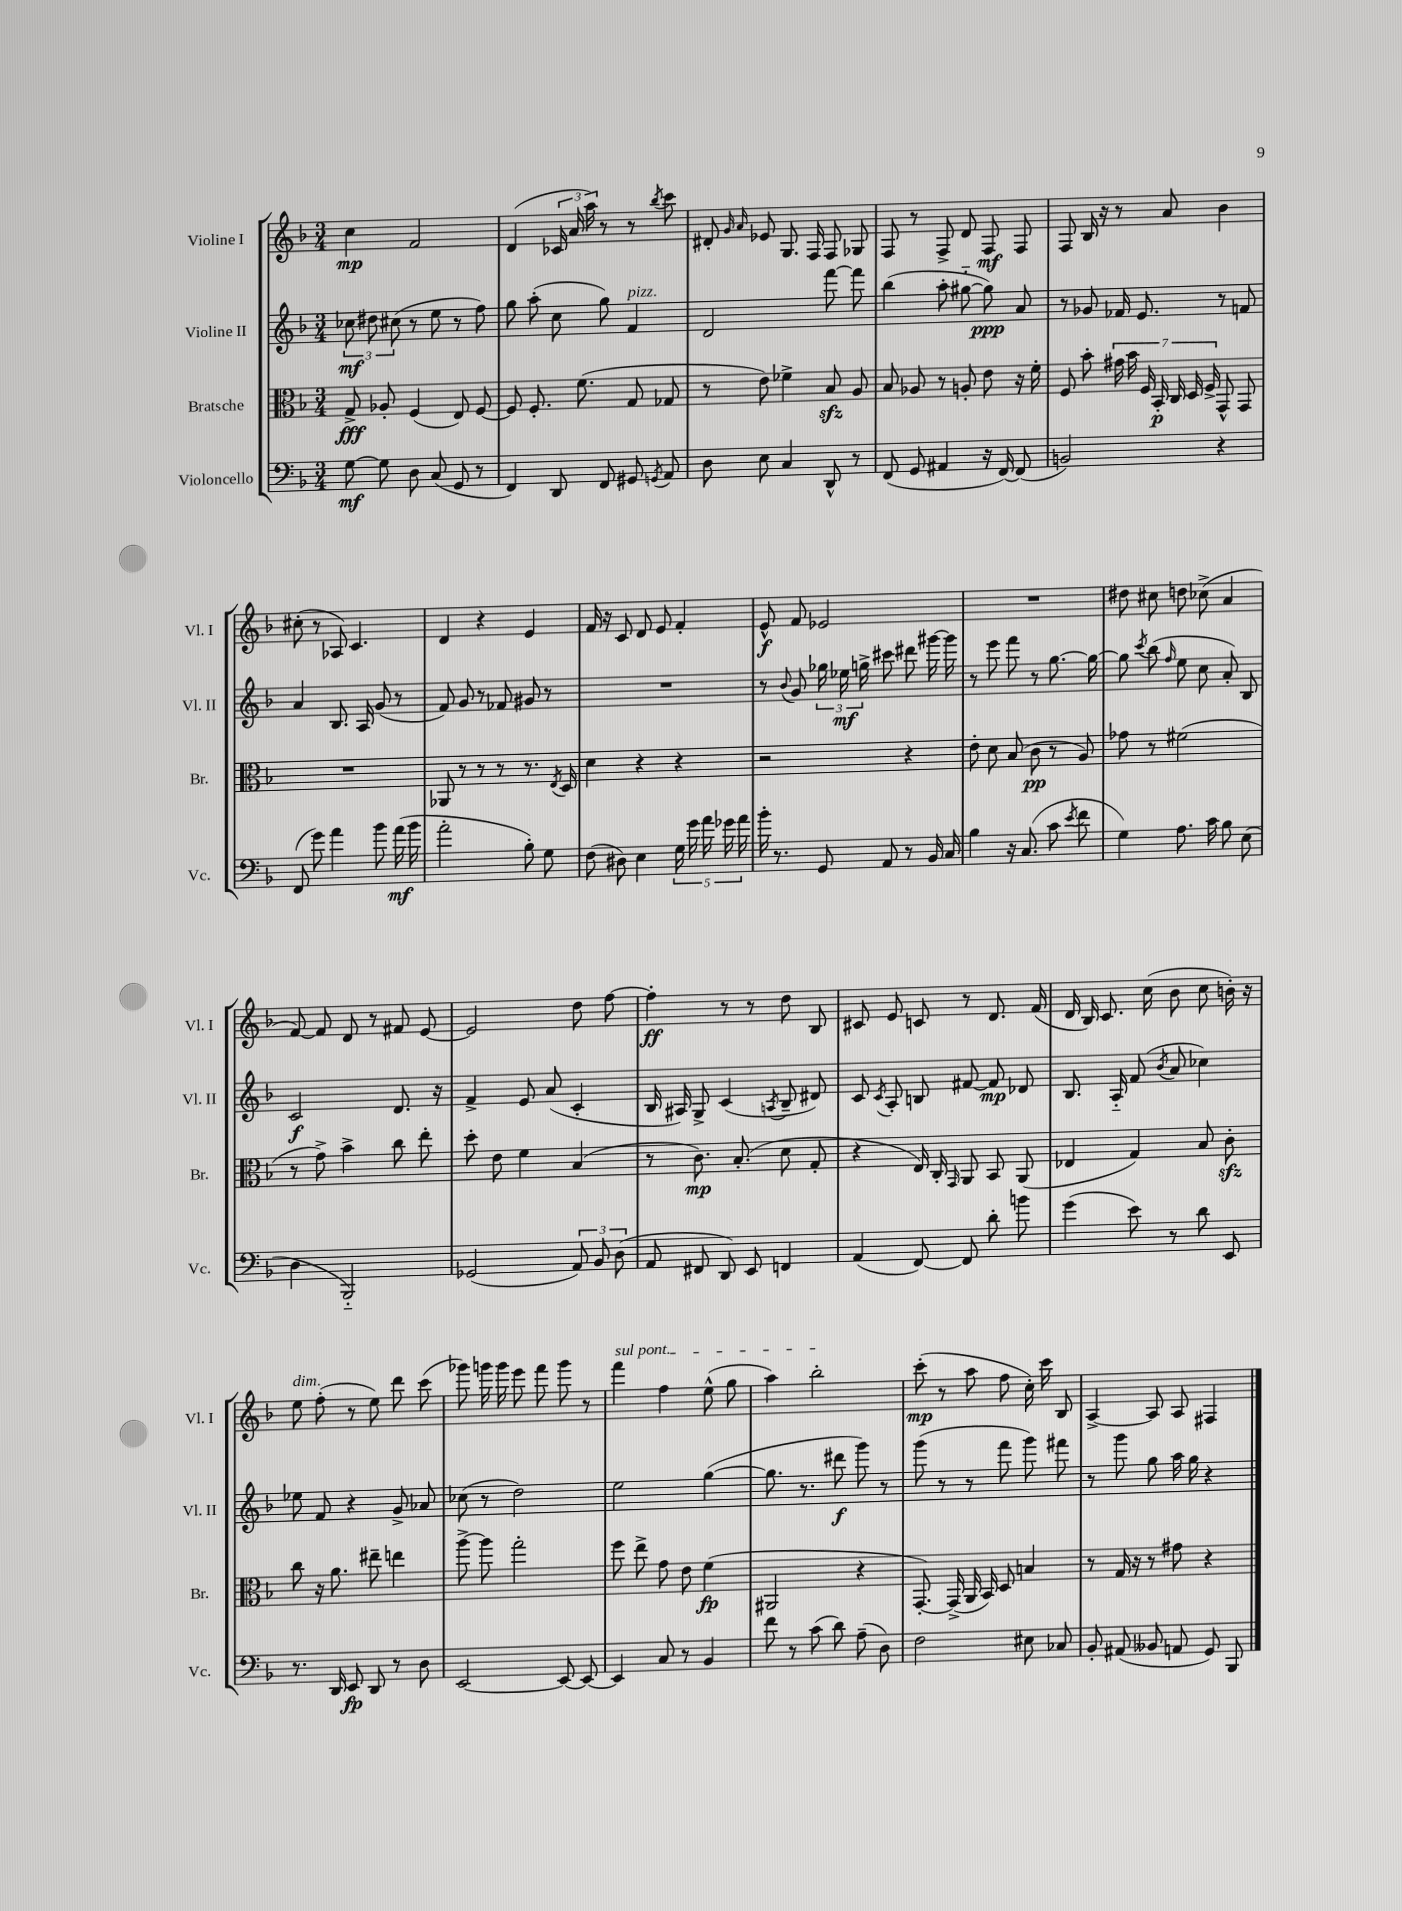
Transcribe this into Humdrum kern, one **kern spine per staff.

**kern	**kern	**kern	**kern
*staff4	*staff3	*staff2	*staff1
*clefF4	*clefC3	*clefG2	*clefG2
*k[b-]	*k[b-]	*k[b-]	*k[b-]
*M3/4	*M3/4	*M3/4	*M3/4
[8G	8G^	12cc-	4cc
.	.	12dd#	.
8G]	8A-'	.	.
.	.	(12cc#	.
8D	(4F	8r	2f
(8C	.	8ee	.
8GG	8E)	8r	.
8r	[8F	8ff)	.
=	=	=	=
4FF)	8F]	8gg	(4d
.	8.F'	(8aa'	.
8DD	.	8cc	24c-
.	.	.	24a
.	(8.f	.	.
.	.	.	24aa)
8FF	.	8gg)	8r
8GG#	8G	4f	8r
8qGG	.	.	8qbb-
8AA	8G-	.	8ccc
=	=	=	=
8D	8r	2d	8d#'
.	.	.	16qqg
.	.	.	16qqa
8E	8e)	.	8e-
4C	4f-^	.	8.G
.	.	.	16F
8DD^^	8B-	[8fff	8F
8r	8A	8fff]	8G-
=	=	=	=
(8FF	8B-	(4bb-	8F
8GG	8A-	.	8r
4AA#	8r	8aa'	8F^
.	8A'	[8gg#'~	8d
16r	8e	8gg#])	8F
[16FF)	.	.	.
(8FF]	16r	8a	8F
.	16f'	.	.
=	=	=	=
2BB)	8F	8r	8F
.	8b-'	8g-	16B-
.	.	.	16r
.	28g#	16f-	8r
.	28b-	.	.
.	.	8.e	.
.	28F	.	.
.	28BB-'	.	.
.	.	.	8a
.	28C	.	.
.	28D	.	.
.	28F^	.	.
4r	8GG^^	8r	4b-
.	8GG	8f	.
=	=	=	=
(8FF	2.r	4a	(8cc#'
8g)	.	.	8r
4a	.	8.B-	8A-)
.	.	.	4.c
.	.	16A	.
8b-	.	(8g	.
(16a	.	8r	.
16b-	.	.	.
=	=	=	=
2a'	8AA-	8f)	4d
.	8r	8g	.
.	8r	8r	4r
.	8r	8f-	.
8B-')	8.r	8g#	4e
8G	.	8r	.
.	8qE	.	.
.	16D	.	.
=	=	=	=
(8F	4d	2.r	16f
.	.	.	16r
8D#)	.	.	8c
4E	4r	.	8d
.	.	.	8e
20G	4r	.	4f'
20g	.	.	.
20a	.	.	.
20g-	.	.	.
20a	.	.	.
=	=	=	=
16b-'	2r	8r	8e^^
8.r	.	.	.
.	.	8qqb-	.
.	.	8g	8f
8GG	.	24gg-	2e-
.	.	24ee-	.
.	.	24gg^	.
8AA	.	8ccc#	.
8r	4r	8ddd#	.
16BB-	.	[16ggg#	.
16C	.	16ggg#]	.
=	=	=	=
4B-	8e'	8r	2.r
.	8d	8eee	.
16r	(8B-	8fff	.
(8.C	.	.	.
.	8c	8r	.
8c	8r	[8.gg	.
8qe	.	.	.
8f	8A)	.	.
.	.	16gg_	.
=	=	=	=
4G)	8g-	8gg]	8dd#
.	.	8qccc	.
.	8r	(8bb-	8cc#
.	.	16qqff	.
8.A	(2f#	8ee	8dd
.	.	8cc	(8cc-^
16c	.	.	.
8B-	.	8a')	4a
(8E	.	8B-	.
=	=	=	=
4D	8r	2c	[8f)
.	8g^)	.	8f]
2BBB-'~)	4b-^	.	8d
.	.	.	8r
.	8cc	8.d	8f#
.	8ee'	.	[8e
.	.	16r	.
=	=	=	=
(2GG-	8dd'	4f^	2e]
.	8e	.	.
.	4f	8e	.
.	.	(8a	.
12AA)	(4B-	4c'	8dd
12BB-	.	.	.
.	.	.	[8ff
(12D	.	.	.
=	=	=	=
8AA	8r	16B-	4ff']
.	.	16A#)	.
8FF#	8.c)	8G^	.
8DD)	.	(4c	8r
.	(8.B-'	.	.
8EE	.	.	8r
.	.	8qA	.
4FF	8d	8B-~	8dd
.	8G'	8d#)	8B-
=	=	=	=
(4AA	4r	8c	8c#
.	.	8qc	.
.	.	8A'	8e
[8FF)	16E)	8B	8c
.	16C'	.	.
.	16qqGG	.	.
8FF]	8AA	[8f#	8r
8d'	8BB-	8f#]	8.d
8b	(8AA	8d-	.
.	.	.	(16f
=	=	=	=
(4g	4E-	8.B-	16d
.	.	.	16B-)
.	.	.	8.c
.	.	16A'~	.
8e)	4G)	(8f	.
.	.	.	(16cc
.	.	8qb-	.
8r	.	8a	8b-
8d	8B-	4cc-)	8cc
8EE	8c'	.	16b')
.	.	.	16r
=	=	=	=
8.r	8cc	8ee-	8ee
.	16r	8f	(8ff'
16DD	8.a	.	.
8EE	.	4r	8r
8DD	8ee#~	.	8ee)
8r	4ee	8g^	8ddd
8D	.	8a-	(8ccc
=	=	=	=
[2EE	[8aa^	(8cc-	8ggg-)
.	8aa]	8r	16ggg
.	.	.	16ggg
.	2gg'	2dd)	8eee
.	.	.	8fff
8EE_	.	.	8ggg
8EE_	.	.	8r
=	=	=	=
4EE]	8ff	2ee	4fff
.	8ee^	.	.
8C	8g	.	4ff
8r	8e	.	.
4BB-	(4f	([4gg	(8ee^^
.	.	.	8gg
=	=	=	=
8f	2AA#	8.gg]	4aa)
8r	.	.	.
.	.	8.r	.
(8c	.	.	2bb-'
8d)	.	8ddd#	.
(8A~	4r	8ggg)	.
8D)	.	8r	.
=	=	=	=
2F	[8.GG')	(8ggg	(8ccc'
.	.	8r	8r
.	(16GG^]	.	.
.	16AA	8r	8aa
.	16BB-)	.	.
.	8D	8fff	8ff
8E#	4B	8ggg)	16cc')
.	.	.	16ccc
8C-	.	8fff#	8B-
=	=	=	=
8BB-'	8r	8r	[4A^
(8AA#	16G	8ggg	.
.	16r	.	.
8BB--	8r	8gg	8A]
8AA	8g#	16aa	8A
.	.	16gg	.
8GG)	4r	4r	4F#
8BBB-	.	.	.
==	==	==	==
*-	*-	*-	*-
